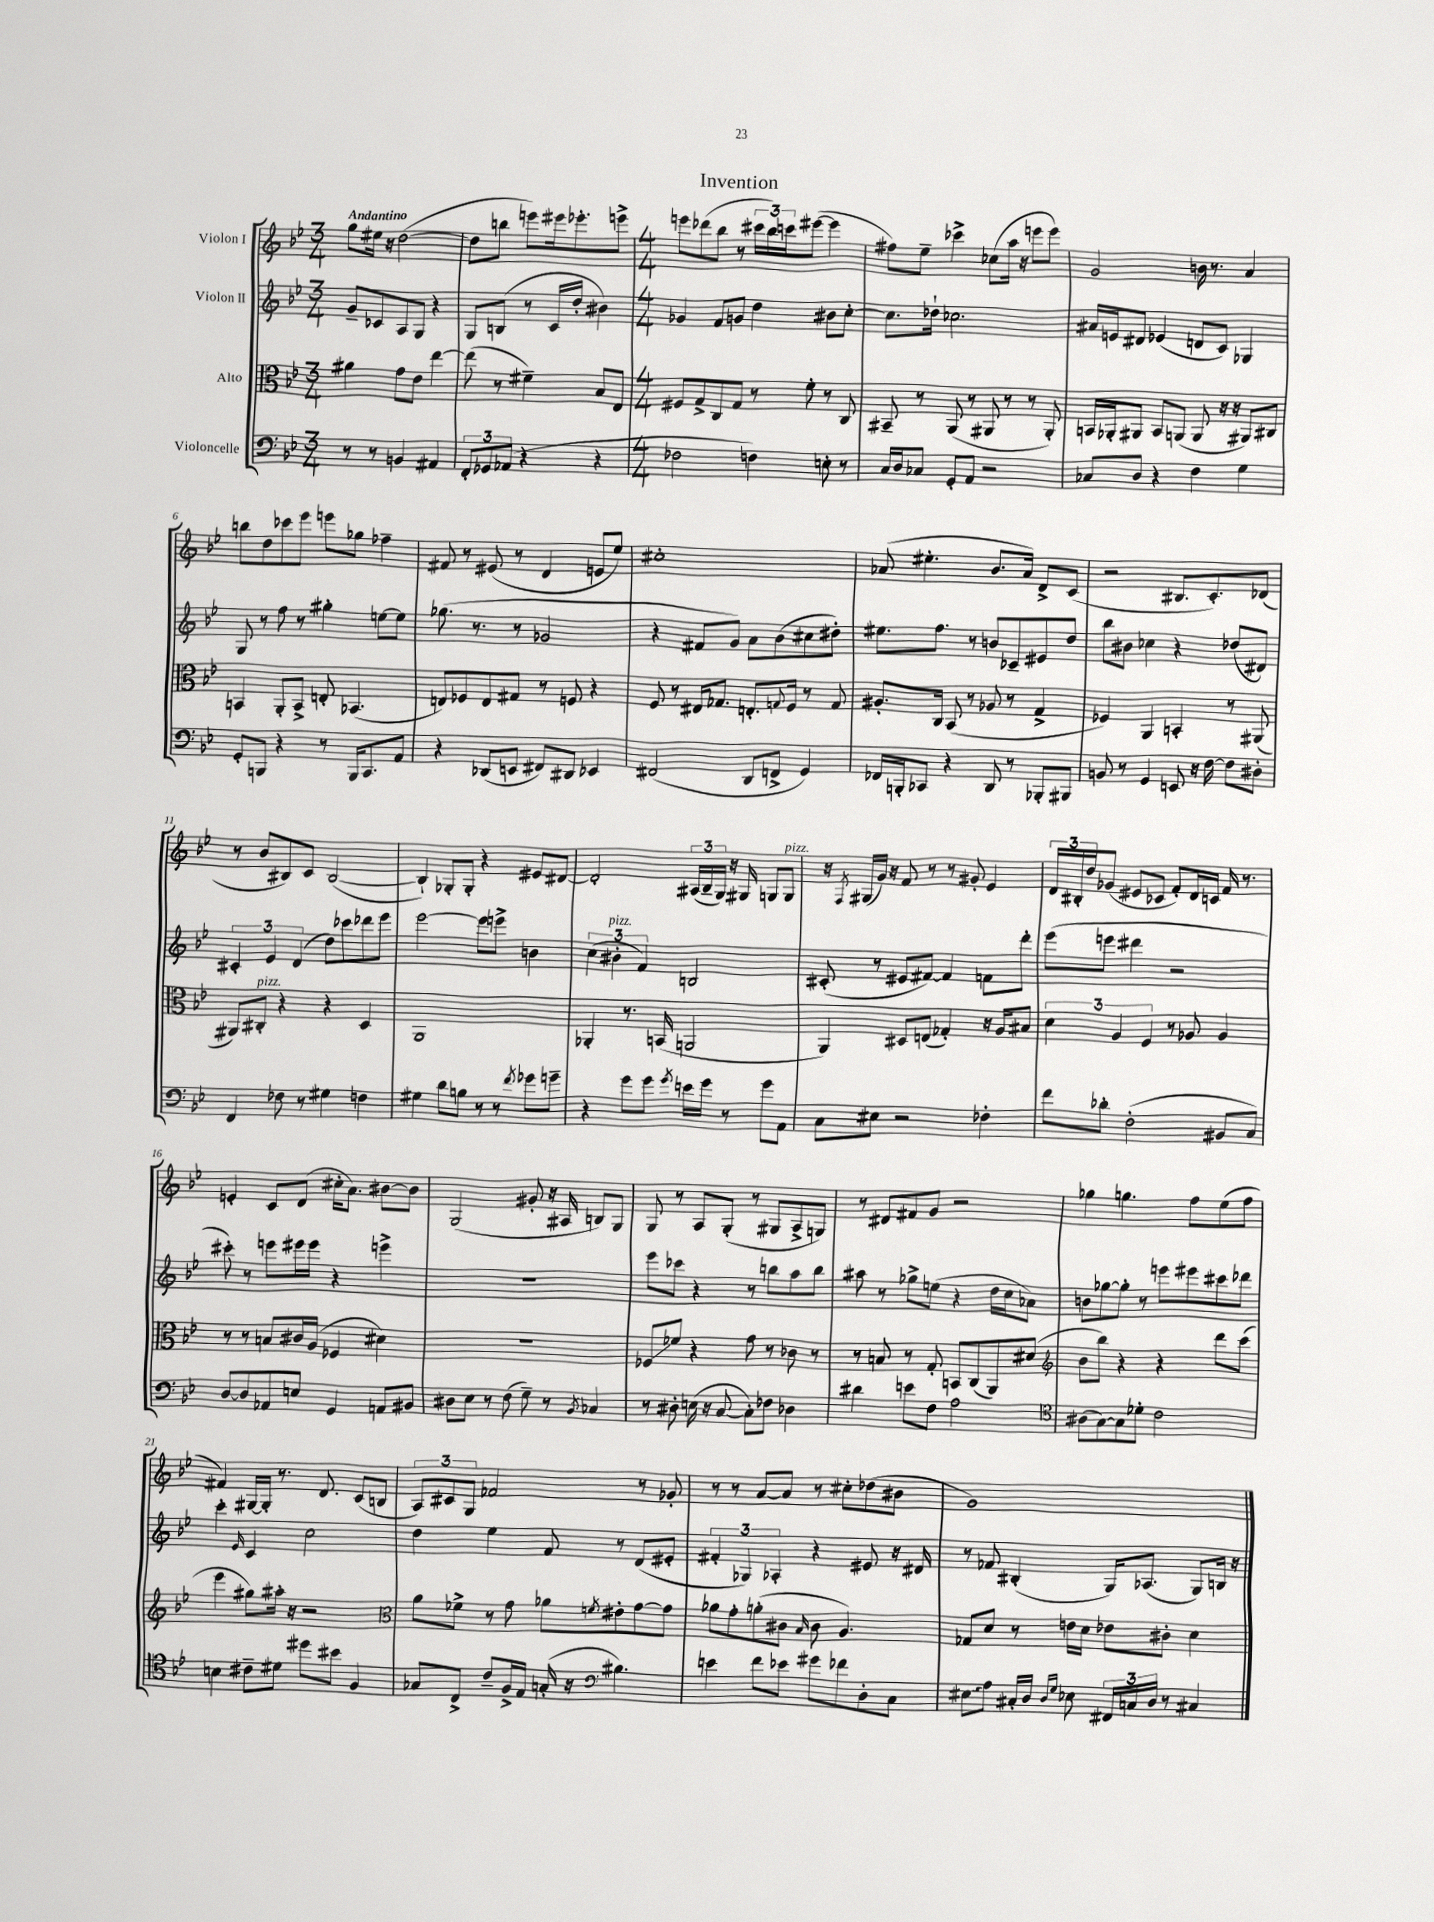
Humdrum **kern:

**kern	**kern	**kern	**kern
*staff4	*staff3	*staff2	*staff1
*clefF4	*clefC3	*clefG2	*clefG2
*k[b-e-]	*k[b-e-]	*k[b-e-]	*k[b-e-]
*M3/4	*M3/4	*M3/4	*M3/4
8r	4a#	8g~	8gg
8r	.	8c-	16ee#
.	.	.	16r
4BB	8g	8A	([2dd
.	8e-	8G	.
4AA#	[4ee-	4r	.
=	=	=	=
12FF'	(8ee-]	8G	8dd]
12GG-	.	.	.
.	8r	(8B	8bb
(12AA-	.	.	.
4r	4f#~)	8r	8eee)
.	.	16c	16eee#
.	.	16dd'	8.eee-'
4r	8B-	4b#)	.
.	8E-	.	8eee^
=	=	=	=
*M4/4	*M4/4	*M4/4	*M4/4
2F-	8F#	4g-	8eee
.	8G^	.	(8ddd-
.	8C	8f	8bb-
.	8G	8g	8r
4F)	8r	4dd	24ccc#
.	.	.	24bb-)
.	.	.	24ccc
.	8f'	.	([8eee#
8E'	8r	8b#	4eee#]
8r	8C	[8cc'	.
=	=	=	=
16C	8BB#~	8.cc]	8ff#)
16D	.	.	.
8C-	8r	.	8ee-~
.	.	16dd-`	.
8GG'	(8AA	2.cc-	4ccc-^
8AA	8r	.	.
2r	8AA#	.	(8cc-
.	8r	.	16aa
.	.	.	16r
.	8r	.	8eee
.	8AA#')	.	8eee)
=	=	=	=
8C-	16BB	16a#	2g
.	16AA-'	16e	.
8D	8AA#	8d#	.
4r	8BB	(4e-	.
.	(8AA	.	.
4F	8AA	8d	16b
.	.	.	8.r
.	16r	8c)	.
.	16r	.	.
4G	8AA#)	4G-	4a
.	8C#	.	.
=	=	=	=
8GG'	4BB	8G	8bb
8BBB	.	8r	8dd
4r	8AA'	8ff	8ccc-
.	8BB^	8r	8eee-
8r	8E'	4gg#'	8eee
16BBB	(4.BB-	.	8gg-
8.CC	.	.	.
.	.	[8ee	4ff-~
8AA	.	8ee]	.
=	=	=	=
4r	8E)	(8.gg-	8f#
.	8F-	.	8r
.	.	8.r	.
(8DD-	8E	.	(8e#
8EE	8G#	8r	8r
8FF#)	8r	2g-	4d
8DD#	8F	.	.
4EE-	4r	.	8e
.	.	.	8ee-)
=	=	=	=
(2FF#	8F	4r	1cc#'
.	8r	.	.
.	16E#	8f#	.
.	8.G-	.	.
.	.	8g)	.
8DD	8.E'	8a	.
8FF^	.	(8b-	.
.	8qqG	.	.
.	16F	.	.
4GG)	8r	8cc#	.
.	8G	8dd#')	.
=	=	=	=
16FF-	8.A#'	8.ee#	(8a-
16BBB'	.	.	.
8CC-	.	.	4.ee#'
.	16C	8.ff	.
4r	(8BB-	.	.
.	8r	8r	.
8DD	8A-	8b	8.b-
8r	8r	8c-~	.
.	.	.	16a-)
8BBB-'	4G^	8e#	8d^
8BBB#	.	8dd	(8c
=	=	=	=
8BB	4F-)	8bb-	2r
8r	.	8b#	.
4GG	4AA	4cc-	.
8EE	4BB'	4r	8.B#
16r	.	.	.
[16F	.	.	8.c')
8F]	8r	(8dd-	.
8D#'	(8AA#	8d#)	(8d-
=	=	=	=
4FF	8AA#)	6c#'	8r
.	8C#'	.	8b-
.	.	6e-	.
8F-	4r	.	8B#)
.	.	(6d	.
8r	.	.	8c
4G#	4r	8dd)	([2B#
.	.	8ccc-	.
4F	4D	8ddd-	.
.	.	8eee-	.
=	=	=	=
4G#	1AA	[2eee-	4B#`])
8d	.	.	8G-'
8B	.	.	8G-'
8r	.	8eee-]	4r
8r	.	8eee^	.
8qf	.	.	.
8g-	.	4b	8e#
8g~	.	.	[8d#
=	=	=	=
4r	4AA-'	(6cc	2d#']
.	.	6b#'	.
8g	8.r	.	.
.	.	6f)	.
8g	.	.	.
.	(16BB	.	.
8qg	.	.	.
16e	2AA	2B	(24A#
.	.	.	24B-~
16g	.	.	.
.	.	.	24G)
8r	.	.	16r
.	.	.	16G#
8g	.	.	8G
8AA	.	.	8G
=	=	=	=
8C	4AA)	(8c#'	16r
.	.	.	8qF
.	.	.	(16G#
8E#	.	8r	16g)
.	.	.	16r
2r	8D#	8e#	8f
.	(8E	[8f#)	8r
.	4G-')	4f#]	8r
.	.	.	8g#'
4F-'	16r	8f	4e-
.	16A	.	.
.	8B#	8ddd'	.
=	=	=	=
8f	6d	(8eee-	24d
.	.	.	24B#'
.	.	.	24dd
8d-'	.	8eee	(8g-
.	6A	.	.
(2F'	.	4ddd#	8e#
.	6F	.	.
.	.	.	8c-
.	8r	2r	8f')
.	8A-	.	16d
.	.	.	16c
8BB#	4A-	.	16f
.	.	.	8.r
8C)	.	.	.
=	=	=	=
[8D	8r	8ccc#')	4e'
8D]	8r	8r	.
8AA-	8B	8eee	8c
8E	16c#	16eee#	(8d
.	(16A	16eee#	.
4GG	4F-	4r	16cc#'
.	.	.	8.a)
8AA	4d#)	4eee^	[8b#
8BB#	.	.	8b#]
=	=	=	=
8D#	1r	1r	(2G
8E-	.	.	.
8r	.	.	.
(8F	.	.	.
8G~)	.	.	8g#'
8r	.	.	16r
.	.	.	16A#
8qBB-	.	.	.
4C-	.	.	8B)
.	.	.	8G
=	=	=	=
8r	8F-	8eee-	8G
8D#'	8f-	8ccc-	8r
(16E	4r	4r	8A
16r	.	.	.
[8C	.	.	(8G'
8C'])	8g	8r	8r
8F-	8r	8bb	8G#
4D-	8c-	8aa	8A^
.	8r	8bb	8G)
=	=	=	=
4d#	8r	8aa#	8r
.	8B	8r	8d#
8e	8r	8gg-^	8f#
8F	8G'	(8ee	8g
2A	8BB	4r	2r
.	(8C	.	.
.	8AA)	16dd	.
.	.	16cc	.
.	(8d#	8a-)	.
=	=	=	=
*clefC4	*clefG2	*	*
(8A#	8b-	8b	4gg-
[8G)	8bb-)	[8gg-	.
8G]	4r	8gg-']	4.gg
8d-'	.	8r	.
2c	4r	8eee	.
.	.	8eee#	8ff
.	8ddd	8ccc#	(8ee-
.	(8ccc	8ddd-	8ff
=	=	=	=
4B	4eee-	4ccc'	4f#)
.	.	16qqe-	.
8c#~	8gg#)	4c	[16G#
.	.	.	16G#']
8d#	16aa#'	.	8.r
.	16r	.	.
8dd#	2r	2cc	.
.	.	.	8.d
8b#	.	.	.
4F	.	.	(8c
.	.	.	8B
=	=	=	=
*	*clefC3	*	*
8G-	8a	4dd	12A)
.	.	.	12c#
8C^	8f-^	.	.
.	.	.	12G
8c~	8r	4ee-	2f-
16F^	8g	.	.
16E-	.	.	.
(16G'	8a-	8f	.
16r	.	.	.
*clefF4	*	*	*
.	8qf	.	.
4.B#)	8e#'	8r	.
.	[8g	(8d	8r
.	8g]	8e#'	8g-'
=	=	=	=
4e	8a-	6f#'	8r
.	8g'	.	8r
.	.	6G-)	.
8f	(8a'	.	[8a
.	.	6A-'	.
8e-	8c#	.	8a]
.	16qqB-	.	.
8g#	8c#	4r	8r
8f-	4.A)	.	8cc#'
8D'	.	8e#	(8dd-
8C	.	16r	8b#
.	.	16d#	.
=	=	=	=
8E#	8G-	8r	1g)
8A	8d	8f-	.
16C#'	8r	(4B#'	.
16D	.	.	.
16qqD	.	.	.
16qqG	.	.	.
8E-	16e	.	.
.	16d	.	.
24FF#	8e-	16G)	.
24C	.	.	.
.	.	(8.A-	.
24D	.	.	.
8r	8c#'	.	.
4C#	4d	8G)	.
.	.	16B	.
.	.	16r	.
==	==	==	==
*-	*-	*-	*-
